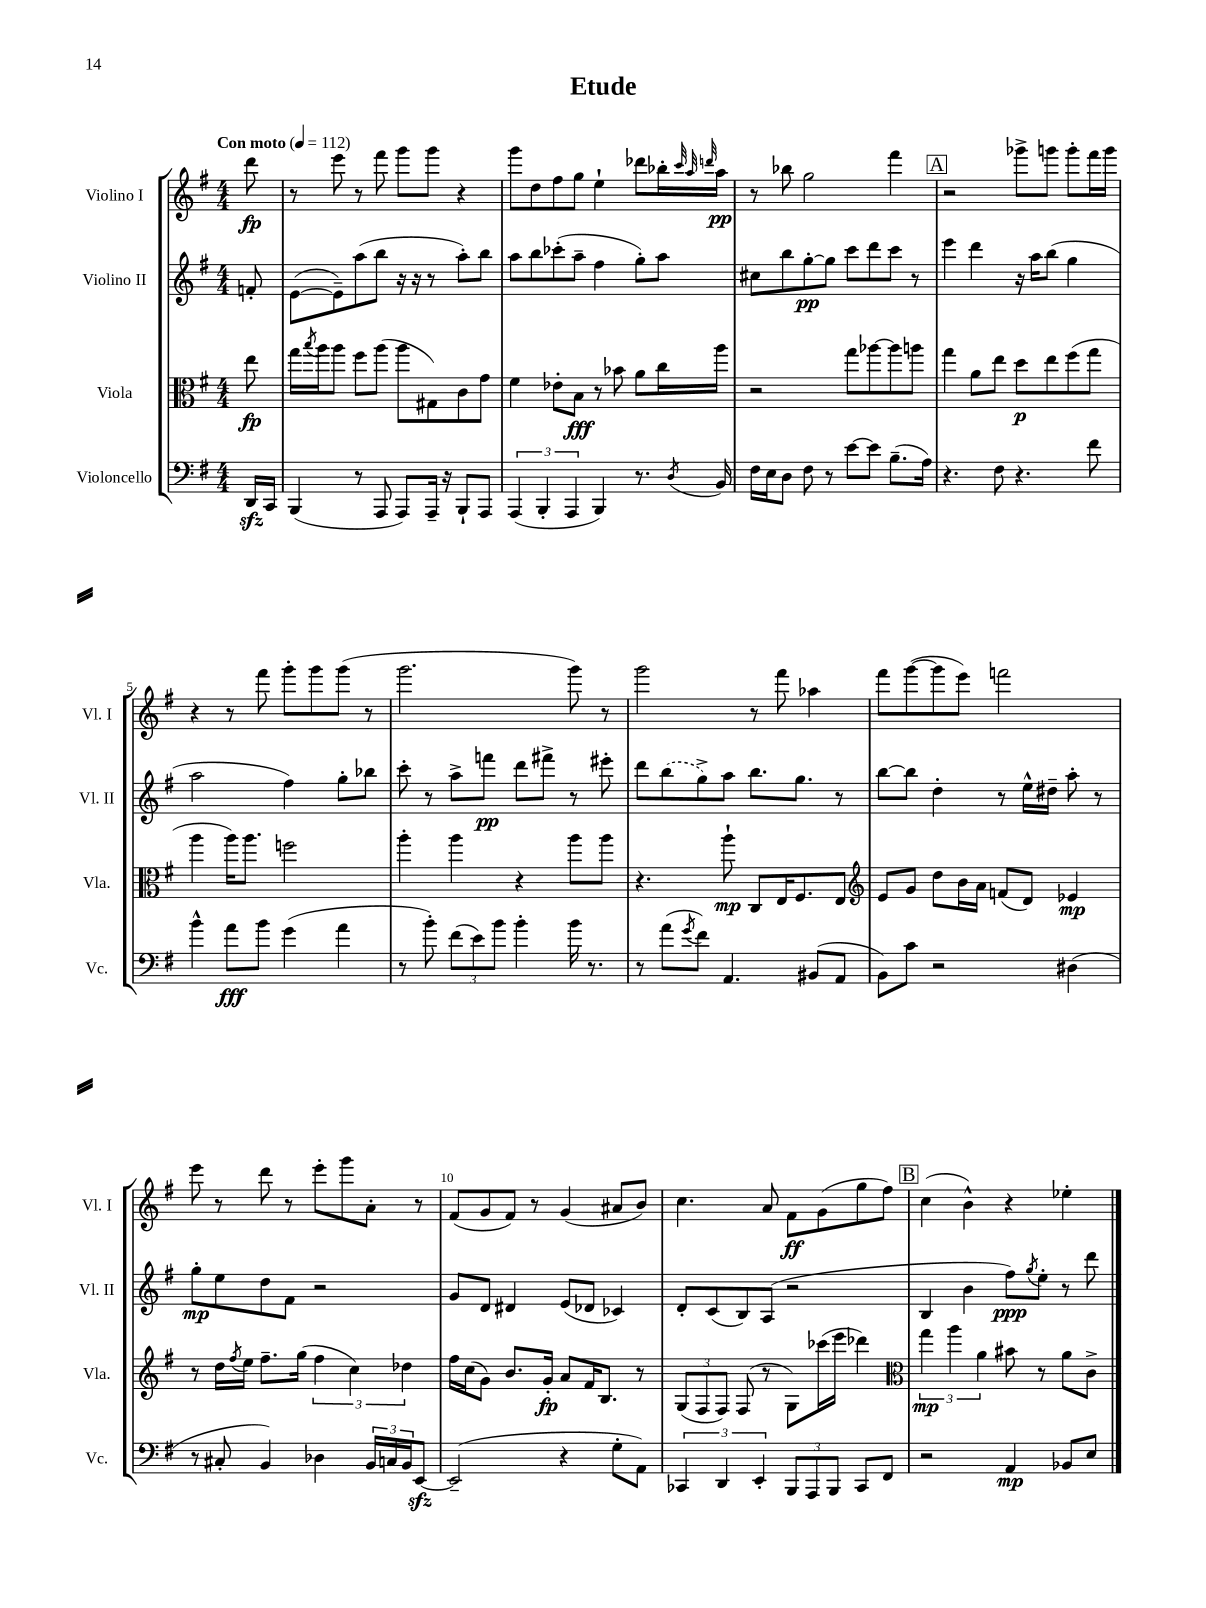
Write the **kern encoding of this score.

**kern	**dynam	**kern	**dynam	**kern	**dynam	**kern	**dynam
*part4	*part4	*part3	*part3	*part2	*part2	*part1	*part1
*staff4	*staff4	*staff3	*staff3	*staff2	*staff2	*staff1	*staff1
*I"Violoncello	*	*I"Viola	*	*I"Violino II	*	*I"Violino I	*
*I'Vc.	*	*I'Vla.	*	*I'Vl. II	*	*I'Vl. I	*
*clefF4	*	*clefC3	*	*clefG2	*	*clefG2	*
*k[f#]	*	*k[f#]	*	*k[f#]	*	*k[f#]	*
*M4/4	*	*M4/4	*	*M4/4	*	*M4/4	*
*MM112	*	*MM112	*	*MM112	*	*MM112	*
=	=	=	=	=	=	=	=
!	!	!	!	!	!	!LO:TX:a:B:t=Con moto	!
16DDzz/LL	.	8ee\	fp	8fn'/	.	8ddd\	fp
16CC/JJ	.	.	.	.	.	.	.
=1	=1	=1	=1	=1	=1	=1	=1
(4BBB/	.	16gg\LL	.	([8e\L	.	8r	.
.	.	8qbb/	.	.	.	.	.
.	.	16aa\J	.	.	.	.	.
.	.	8aa\J	.	8e~\])	.	8eee\	.
8r	.	8ff#\L	.	(8aa\	.	8r	.
8AAA/	.	(8aa\J	.	8bb\J	.	8fff#\	.
8AAA/L)	.	8aa\L	.	16r	.	8ggg\L	.
.	.	.	.	16r	.	.	.
16AAA~/Jk	.	8G#X\)	.	8r	.	8ggg\J	.
16r	.	.	.	.	.	.	.
8BBB`/L	.	8c\	.	8aa'\L)	.	4r	.
8AAA/J	.	8g\J	.	8bb\J	.	.	.
=2	=2	=2	=2	=2	=2	=2	=2
(6AAA/	.	4f#\	.	8aa\L	.	8ggg\L	.
.	.	.	.	8bb\	.	8dd\	.
6BBB'/	.	.	.	.	.	.	.
.	.	8e-X'\L	.	(8ccc-X'\	.	8ff#\	.
6AAA/	.	.	.	.	.	.	.
.	.	8B\J	fff	8aa~\J	.	8gg\J	.
4BBB/)	.	8r	.	4ff#\	.	4ee`\	.
.	.	8b-X\	.	.	.	.	.
8.r	.	8a\L	.	8gg'\L)	.	8ddd-X\L	.
.	.	16cc\L	.	8aa\J	.	16bb-X'\L	.
.	.	.	.	.	.	32qqccc/	.
.	.	.	.	.	.	32qqaa/	.
8qD/	.	.	.	.	.	32qqdddn/	.
16BB/	.	16aa\JJ	.	.	.	16aa\JJ	pp
=3	=3	=3	=3	=3	=3	=3	=3
16F#\LL	.	2r	.	8cc#X\L	.	8r	.
16E\J	.	.	.	.	.	.	.
8D\J	.	.	.	8bb\	.	8bb-X\	.
8F#\	.	.	.	[8gg'\	pp	2gg\	.
8r	.	.	.	8gg\J]	.	.	.
[8e\L	.	8gg\L	.	8ccc\L	.	.	.
8e\J]	.	[8aa-X\	.	8ddd\	.	.	.
(8.B~\L	.	8aa-\]	.	8ccc\J	.	4fff#\	.
.	.	8aan\J	.	8r	.	.	.
16A\Jk)	.	.	.	.	.	.	.
!!LO:REH:place=s1:t=A
=4	=4	=4	=4	=4	=4	=4	=4
4.r	.	4gg\	.	4eee\	.	2r	.
.	.	8a\L	.	4ddd\	.	.	.
8F#\	.	8ee\J	.	.	.	.	.
4.r	.	8dd\L	p	16r	.	8ggg-X^\L	.
.	.	.	.	16aa\KL	.	.	.
.	.	8ee\	.	(8bb\J	.	8gggn\J	.
.	.	(8ff#\	.	4gg\	.	8ggg'\L	.
8f#\	.	8gg\J	.	.	.	16fff#\L	.
.	.	.	.	.	.	16ggg\JJ	.
!!LO:LB:g=z
=5	=5	=5	=5	=5	=5	=5	=5
4b^^\	.	4aa\	.	2aa\	.	4r	.
8a\L	fff	16aa\KL)	.	.	.	8r	.
.	.	8.aa\J	.	.	.	.	.
8b\J	.	.	.	.	.	8fff#\	.
(4g\	.	2ffn\	.	4ff#\)	.	8ggg'\L	.
.	.	.	.	.	.	8ggg\	.
4a\	.	.	.	8gg'\L	.	(8ggg\J	.
.	.	.	.	8bb-X\J	.	8r	.
=6	=6	=6	=6	=6	=6	=6	=6
8r	.	4aa'\	.	8ccc'\	.	2.ggg\	.
8b'\)	.	.	.	8r	.	.	.
(12f#\L	.	4aa\	.	8aa^\L	.	.	.
12e\)	.	.	.	.	.	.	.
.	.	.	.	8fffn\J	pp	.	.
12b\J	.	.	.	.	.	.	.
4b'\	.	4r	.	8ddd\L	.	.	.
.	.	.	.	8fff#X^\J	.	.	.
16b\	.	8aa\L	.	8r	.	8ggg\)	.
8.r	.	.	.	.	.	.	.
.	.	8aa\J	.	8eee#X'\	.	8r	.
=7	=7	=7	=7	=7	=7	=7	=7
8r	.	4.r	.	8ddd\L	.	2ggg\	.
(8a\L	.	.	.	(8bb\	.	.	.
8qg/	.	.	.	.	.	.	.
8f#\J)	.	.	.	8gg^\)	.	.	.
4.AA/	.	8aa`\	mp	8aa\J	.	.	.
.	.	8C/L	.	8.bb\L	.	8r	.
.	.	16E/K	.	.	.	8fff#\	.
.	.	8.F#/	.	8.gg\J	.	.	.
(8BB#X/L	.	.	.	.	.	4aa-X\	.
8AA/J	.	8E/J	.	8r	.	.	.
=8	=8	=8	=8	=8	=8	=8	=8
*	*	*clefG2	*	*	*	*	*
8BB\L)	.	8e/L	.	[8bb\L	.	8fff#\L	.
8c\J	.	8g/J	.	8bb\J]	.	([8ggg\	.
2r	.	8dd\L	.	4dd'\	.	8ggg\]	.
.	.	16b\L	.	.	.	8eee\J)	.
.	.	16a\JJ	.	.	.	.	.
.	.	(8fn/L	.	8r	.	2fffn\	.
.	.	8d/J)	.	16ee^^\LL	.	.	.
.	.	.	.	16dd#X~\JJ	.	.	.
(4D#X\	.	4e-X/	mp	8aa'\	.	.	.
.	.	.	.	8r	.	.	.
!!LO:LB:g=z
=9	=9	=9	=9	=9	=9	=9	=9
8r	.	8r	.	8gg'\L	mp	8eee\	.
8C#X'/	.	16dd\LL	.	8ee\	.	8r	.
.	.	8qff#/	.	.	.	.	.
.	.	16ee\JJ	.	.	.	.	.
4BB/)	.	8.ff#~\L	.	8dd\	.	8ddd\	.
.	.	.	.	8f#\J	.	8r	.
.	.	(16gg\Jk	.	.	.	.	.
4D-X\	.	6ff#\	.	2r	.	8eee'\L	.
.	.	.	.	.	.	8ggg\	.
.	.	6cc\)	.	.	.	.	.
24BB/LL	.	.	.	.	.	8a'\J	.
24Cn/	.	.	.	.	.	.	.
24BB/J	.	6dd-X\	.	.	.	.	.
[8EEzz/J	.	.	.	.	.	8r	.
=10	=10	=10	=10	=10	=10	=10	=10
(2EE~/]	.	16ff#\LL	.	8g/L	.	(8f#/L	.
.	.	(16cc\J	.	.	.	.	.
.	.	8g\J)	.	8d/J	.	8g/	.
.	.	8.b/L	.	4d#X/	.	8f#/J)	.
.	.	.	.	.	.	8r	.
.	.	16g'/Jk	fp	.	.	.	.
4r	.	8a/L	.	(8e/L	.	(4g/	.
.	.	16f#/K	.	8d-X/J	.	.	.
.	.	8.B/J	.	.	.	.	.
8G'\L	.	.	.	4c-X/)	.	8a#X/L	.
8AA\J)	.	8r	.	.	.	8b/J)	.
=11	=11	=11	=11	=11	=11	=11	=11
6CC-X/	.	(12G/L	.	8d'/L	.	4.cc\	.
.	.	12F#/	.	.	.	.	.
.	.	.	.	(8c/	.	.	.
6DD/	.	12F#/J)	.	.	.	.	.
.	.	(8F#/	.	8B/)	.	.	.
6EE'/	.	.	.	.	.	.	.
.	.	8r	.	(8A/J	.	8a/	.
12BBB/L	.	8G\L)	.	2r	.	8f#\L	ff
12AAA/	.	.	.	.	.	.	.
.	.	(16ccc-X\L	.	.	.	(8g\	.
12BBB/J	.	.	.	.	.	.	.
.	.	16eee\JJ	.	.	.	.	.
8CC-/L	.	4ddd-X\)	.	.	.	8gg\	.
8FF#/J	.	.	.	.	.	8ff#\J)	.
!!LO:REH:place=s1:t=B
=12	=12	=12	=12	=12	=12	=12	=12
*	*	*clefC3	*	*	*	*	*
2r	.	6gg\	mp	4B/	.	(4cc\	.
.	.	6aa\	.	.	.	.	.
.	.	.	.	4b\	.	4b^^\)	.
.	.	6a\	.	.	.	.	.
4AA/	mp	8b#X\	.	8ff#\L)	ppp	4r	.
.	.	.	.	8qgg/	.	.	.
.	.	8r	.	8ee'\J	.	.	.
8BB-X/L	.	8a\L	.	8r	.	4ee-X'\	.
8E/J	.	8c^\J	.	8ddd\	.	.	.
==	==	==	==	==	==	==	==
*-	*-	*-	*-	*-	*-	*-	*-
